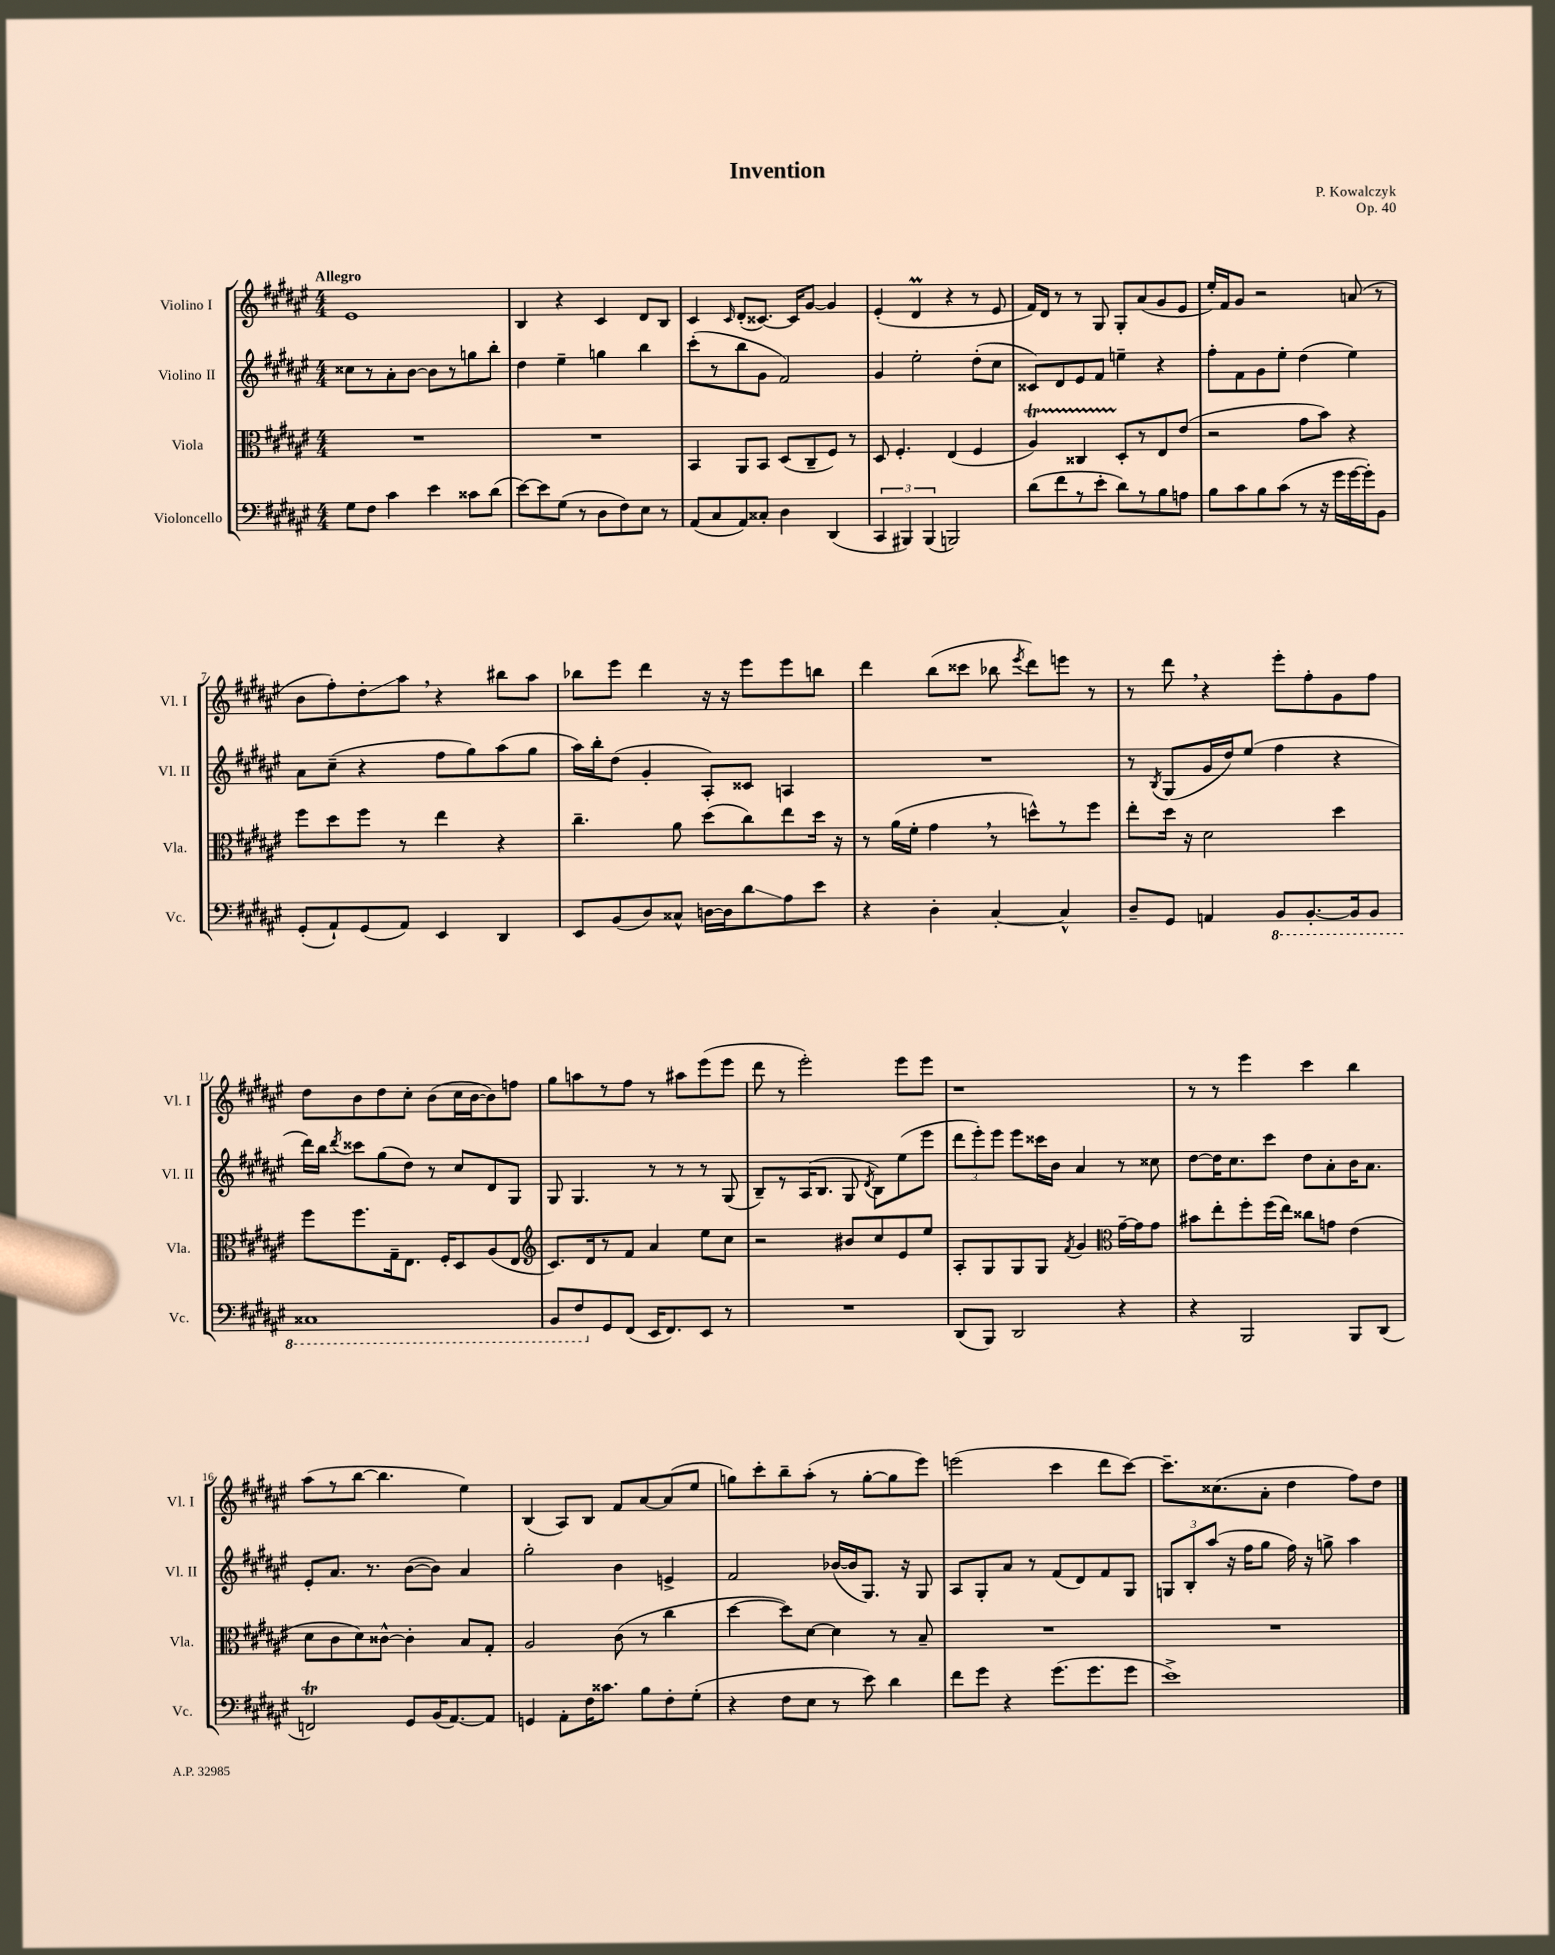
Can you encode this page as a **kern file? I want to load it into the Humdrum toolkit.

**kern	**kern	**kern	**kern
*staff4	*staff3	*staff2	*staff1
*clefF4	*clefC3	*clefG2	*clefG2
*k[f#c#g#d#a#e#]	*k[f#c#g#d#a#e#]	*k[f#c#g#d#a#e#]	*k[f#c#g#d#a#e#]
*M4/4	*M4/4	*M4/4	*M4/4
8G#	1r	8cc##	1e#
8F#	.	8r	.
4c#	.	8a#'	.
.	.	[8b	.
4e#	.	8b]	.
.	.	8r	.
8c##	.	8gg	.
(8d#	.	8bb'	.
=	=	=	=
[8e#)	1r	4dd#	4B
8e#]	.	.	.
(8G#	.	4ee#~	4r
8r	.	.	.
8D#	.	4gg	4c#
8F#)	.	.	.
8E#	.	4bb	8d#
8r	.	.	8B
=	=	=	=
(8AA#	4BB	(8ccc#'	4c#
8C#	.	8r	.
.	.	.	16qqc#
8AA#)	8AA#	8bb	(8d#'
8C##'	8BB	8g#	[8.c##)
4D#	(8D#	2f#)	.
.	.	.	16c##]
.	8C#~	.	[8g#
(4DD#	8F#)	.	4g#]
.	8r	.	.
=	=	=	=
6CC#	8D#	4g#	(4e#'
.	4.F#'	.	.
6BBB#)	.	.	.
.	.	2ee#'	4d#
(6BBB#	.	.	.
2BBB)	(4E#	.	4r
.	4F#	(8dd#'	8r
.	.	8cc#	8e#
=	=	=	=
(8d#	4A#)	8c##)	16f#)
.	.	.	16d#
8f#	.	8d#	8r
8r	4C##	8e#	8r
8e#'	.	8f#	8G#
8d#)	8D#'	4ee~	8G#'
8r	8r	.	(8a#
8B	8E#	4r	8g#
8A	(8e#	.	8e#
=	=	=	=
8B	2r	8ff#'	16ee#')
.	.	.	16f#
8c#	.	8f#	8g#
8B	.	8g#	2r
(8c#	.	8ee#'	.
8r	8g#	(4dd#	.
16r	8b)	.	.
16g#	.	.	.
[16g#	4r	4ee#)	(8a
16g#'])	.	.	.
8BB	.	.	8r
=	=	=	=
(8GG#'	8ff#	8a#	8b
8AA#`)	8dd#	(8cc#~	8ff#')
(8GG#	8ff#	4r	8dd#'
8AA#)	8r	.	8aa#
4EE#	4ee#	8ff#	4r
.	.	8gg#)	.
4DD#	4r	(8aa#	8bb#
.	.	8gg#	8aa#
=	=	=	=
8EE#	4.cc#~	16aa#)	8bb-
.	.	16bb'	.
(8BB	.	(8dd#	8eee#
8D#)	.	4g#'	4ddd#
8C##^^	8a#	.	.
[16D	(8dd#	8A#')	16r
16D]	.	.	16r
8d#	8cc#)	8c##	8eee#
8A#	8ee#	4A	8eee#
8e#	16dd#	.	8bb
.	16r	.	.
=	=	=	=
4r	8r	1r	4ddd#
.	(16a#	.	.
.	16f#'	.	.
4D#'	4g#	.	(8bb
.	.	.	8ccc##
[4C#'	8r	.	8bb-
.	.	.	8qeee#
.	8dd^^)	.	8ddd#)
4C#^^]	8r	.	8eee
.	8ff#	.	8r
=	=	=	=
8D#~	8ee#'	8r	8r
.	.	8qB	.
8GG#	16dd#	(8G#	8ddd#
.	16r	.	.
4AA	2d#	16g#	4r
.	.	16dd#)	.
.	.	(8ee#	.
8BBB	.	4ff#	8eee#'
[8.BBB'	.	.	8ff#'
.	4dd#	4r	8g#
16BBB]	.	.	.
8BBB	.	.	8ff#
=	=	=	=
1CC##	8ff#	16ddd#)	8dd#
.	.	16bb	.
.	.	8qddd#	.
.	8.ff#	8ccc##	8b
.	.	(8gg#	8dd#
.	16G#~	.	.
.	8.E#	8dd#)	8cc#'
.	.	8r	(8b
.	16F#'	.	.
.	8D#	8cc#	16cc#
.	.	.	[16b
.	(8A#	8d#	8b])
.	8E#	8G#	8ff
=	=	=	=
*	*clefG2	*	*
8BBB	8.c#)	8G#	8gg#
8FF#	.	4.G#	8aa
.	16d#	.	.
8GG#	8r	.	8r
(8FF#	8f#	.	8ff#
16EE#	4a#	8r	8r
8.FF#)	.	.	.
.	.	8r	8aa#
8EE#	8ee#	8r	(8eee#
8r	8cc#	(8G#	8eee#
=	=	=	=
1r	2r	8B~)	8ddd#
.	.	8r	8r
.	.	(16A#	2eee#')
.	.	8.B	.
.	8b#	8G#	.
.	.	8qd#	.
.	8cc#	8B)	.
.	8e#	(8ee#	8eee#
.	8ee#	8eee#	8eee#
=	=	=	=
(8DD#	8A#'	12ddd#	1r
.	.	12eee#')	.
8BBB)	8G#	.	.
.	.	12eee#	.
2DD#	8G#	8eee#	.
.	8G#	16ccc##	.
.	.	16b	.
.	8qf#	.	.
.	4g#	4a#	.
*	*clefC3	*	*
4r	[16g#~	8r	.
.	16g#]	.	.
.	8g#	8cc##	.
=	=	=	=
4r	8b#	[8dd#	8r
.	8ee#'	16dd#]	8r
.	.	8.cc#	.
2BBB	8ff#'	.	4eee#
.	(16ff#	8ccc#	.
.	16ee#)	.	.
.	8cc##	8dd#	4ccc#
.	8g	8a#'	.
8BBB	(4e#	16b	4bb
.	.	8.a#	.
(8DD#	.	.	.
=	=	=	=
2FF)	8d#	8e#'	(8aa#
.	8c#	8.a#	8r
.	8d#)	.	[8bb
.	.	8.r	.
.	[8c##^^	.	4.bb]
8GG#	4c##']	([8b	.
(16BB	.	8b])	.
[8.AA#)	.	.	.
.	8B	4a#	4ee#)
8AA#]	8G#'	.	.
=	=	=	=
4GG	2A#	2gg#'	(4B
8AA#'	.	.	8A#)
16F#	.	.	8B
8.c##	.	.	.
.	(8c#	4b	8f#
8B	8r	.	[8a#
8F#'	4cc#	4e^	(8a#]
(8G#'	.	.	8ee#
=	=	=	=
4r	[4dd#	2f#	8gg)
.	.	.	8ccc#'
8F#	8dd#])	.	8bb~
8E#	[8d#	.	(8aa#'
8r	4d#]	([16b-	8r
.	.	16b-]	.
8e#)	.	8.G#)	[8gg'
4d#	8r	.	8gg]
.	.	16r	.
.	8B~	8G#	8eee#)
=	=	=	=
8f#	1r	8A#	(2eee
8g#	.	8G#'	.
4r	.	8a#	.
.	.	8r	.
(8.g#	.	(8f#	4ccc#
.	.	8d#)	.
8.g#	.	.	.
.	.	8f#	8ddd#
8g#	.	8G#	[8ccc#)
=	=	=	=
1e#^)	1r	12G	8.ccc#~]
.	.	12B'	.
.	.	(12aa#	.
.	.	.	(8.cc##
.	.	16r	.
.	.	16ff#	.
.	.	8gg#	8a#'
.	.	16ff#)	4dd#
.	.	16r	.
.	.	8gg^	.
.	.	4aa#	8ff#)
.	.	.	8dd#
==	==	==	==
*-	*-	*-	*-
